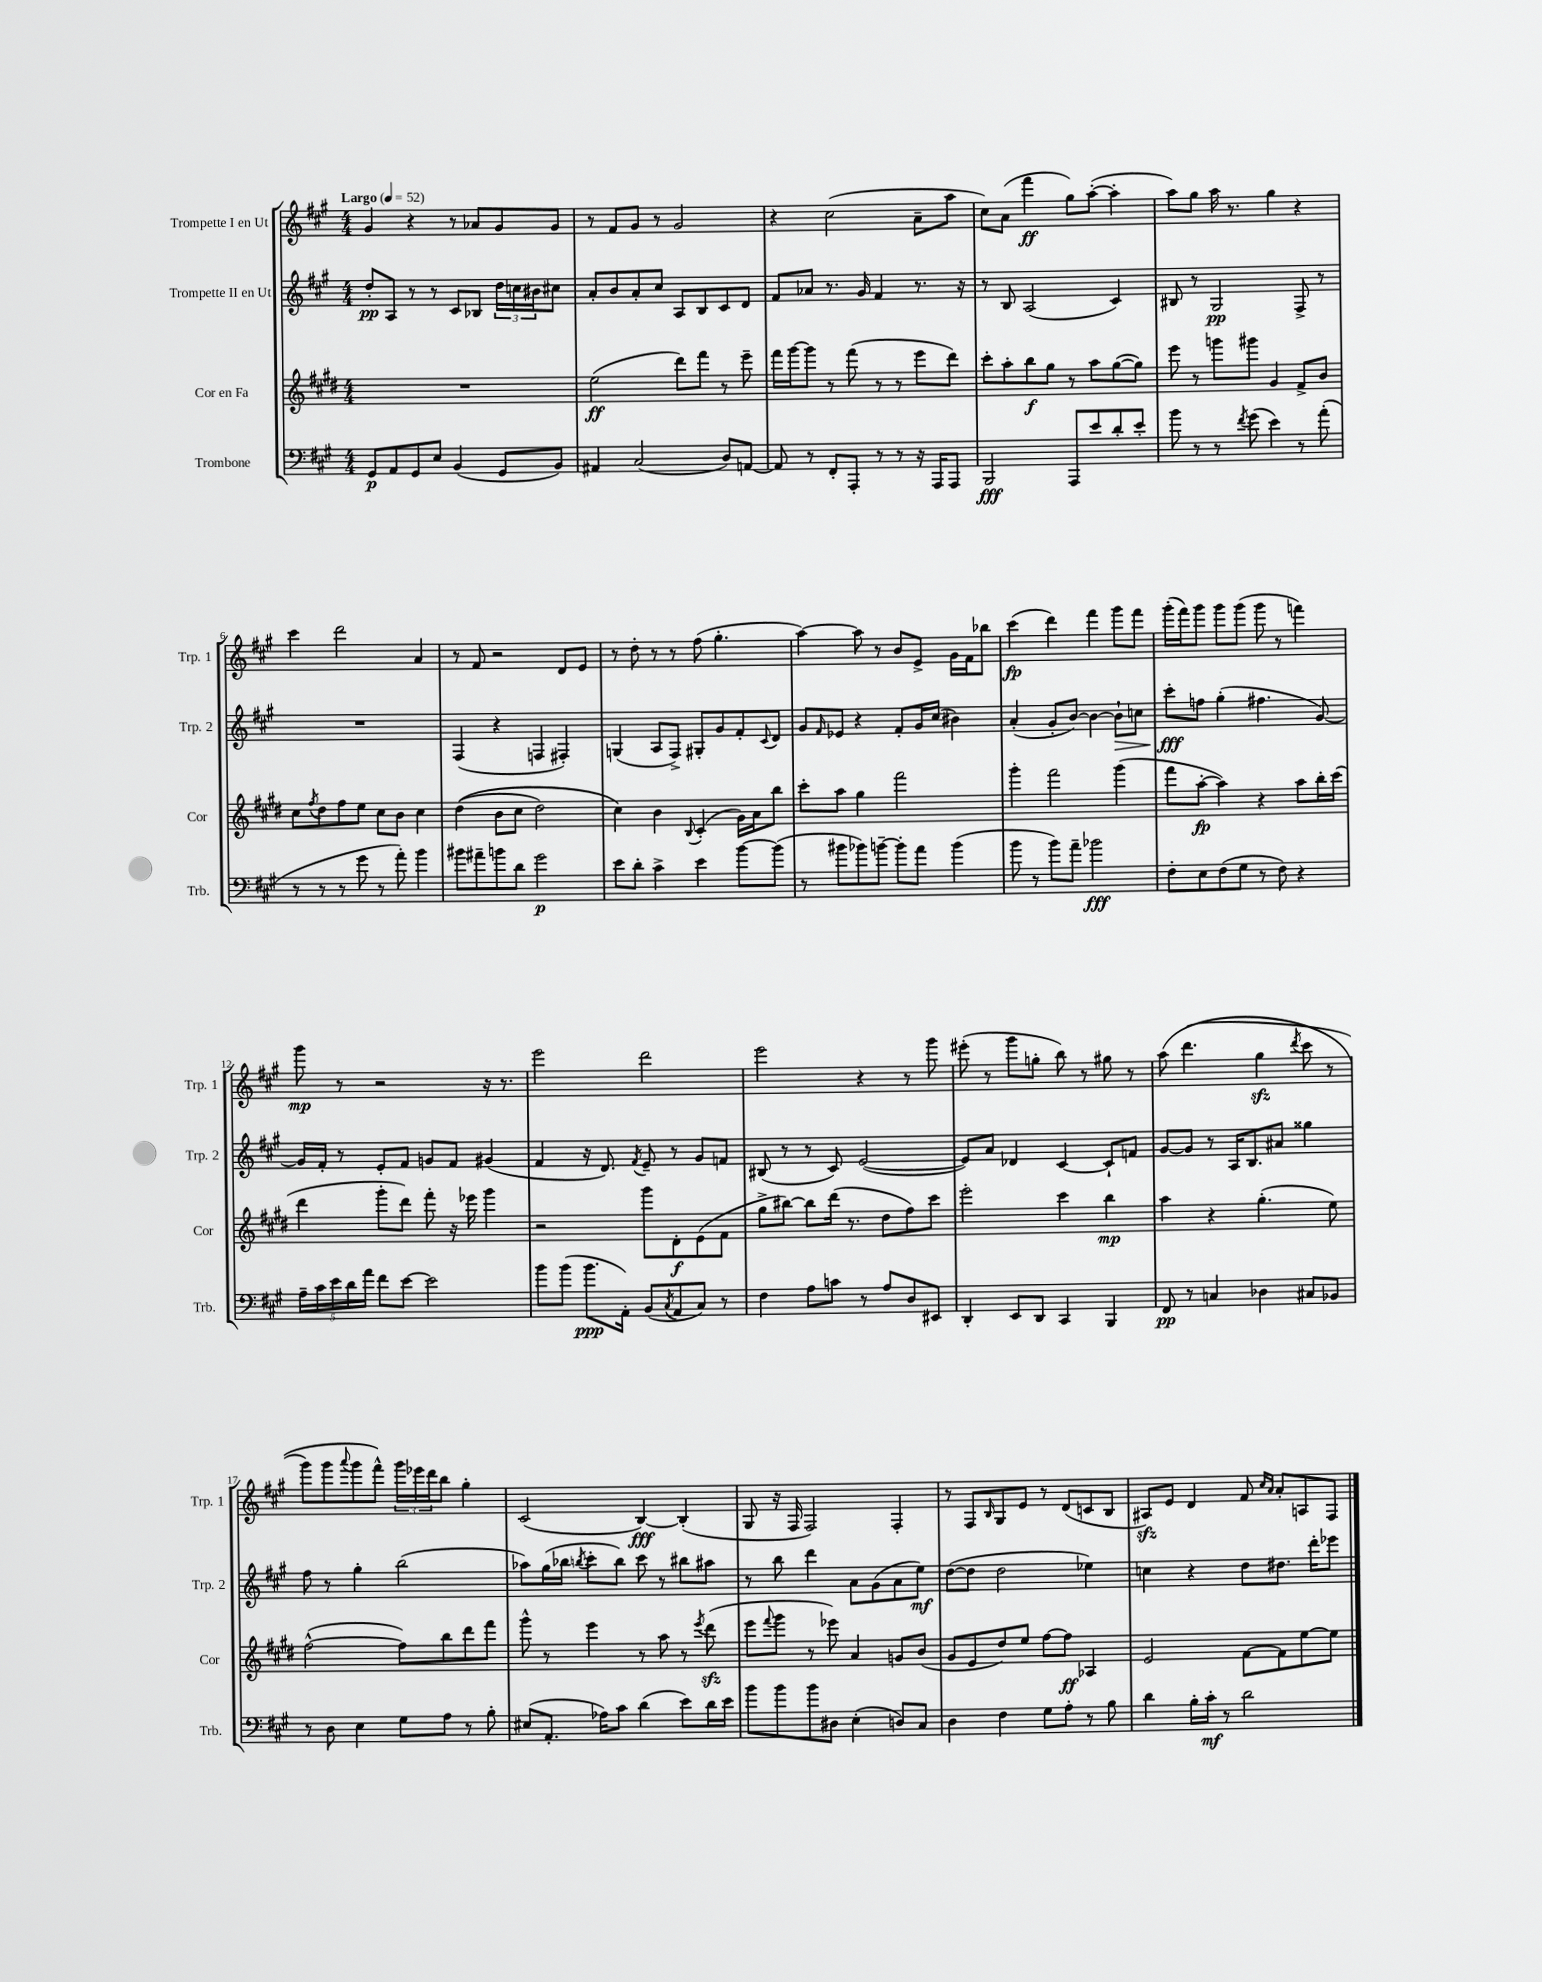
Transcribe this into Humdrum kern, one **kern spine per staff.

**kern	**dynam	**kern	**dynam	**kern	**dynam	**kern	**dynam
*part4	*part4	*part3	*part3	*part2	*part2	*part1	*part1
*staff4	*staff4	*staff3	*staff3	*staff2	*staff2	*staff1	*staff1
*I"Trombone	*	*I"Cor en Fa	*	*I"Trompette II en Ut	*	*I"Trompette I en Ut	*
*I'Trb.	*	*I'Cor	*	*I'Trp. 2	*	*I'Trp. 1	*
*clefF4	*	*clefG2	*	*clefG2	*	*clefG2	*
*k[f#c#g#]	*	*k[f#c#g#d#]	*	*k[f#c#g#]	*	*k[f#c#g#]	*
*M4/4	*	*M4/4	*	*M4/4	*	*M4/4	*
*MM52	*	*MM52	*	*MM52	*	*MM52	*
=1	=1	=1	=1	=1	=1	=1	=1
!	!	!	!	!	!	!LO:TX:a:B:t=Largo	!
8GG#/L	p	1r	.	8dd'/L	pp	4g#/	.
8AA/	.	.	.	8A/J	.	.	.
8GG#/	.	.	.	8r	.	4r	.
8E/J	.	.	.	8r	.	.	.
(4BB/	.	.	.	8c#/L	.	8r	.
.	.	.	.	8B-X/J	.	8a-X/L	.
8GG#/L	.	.	.	24dd\LL	.	8g#/	.
.	.	.	.	24ccn\	.	.	.
.	.	.	.	24b#X\J	.	.	.
8BB/J)	.	.	.	8cc#X\J	.	8g#/J	.
=2	=2	=2	=2	=2	=2	=2	=2
4AA#X/	.	(2ee\	ff	8a'/L	.	8r	.
.	.	.	.	8b/	.	8f#/L	.
(2C#/	.	.	.	8a'/	.	8g#/J	.
.	.	.	.	8cc#/J	.	8r	.
.	.	8ddd#\L)	.	8A/L	.	2g#/	.
.	.	8fff#\J	.	8B/	.	.	.
8D/L)	.	8r	.	8c#/	.	.	.
[8AAn/J	.	8eee~\	.	8d/J	.	.	.
=3	=3	=3	=3	=3	=3	=3	=3
8AA/]	.	16fff#\LL	.	8f#/L	.	4r	.
.	.	[16ggg#\J	.	.	.	.	.
8r	.	8ggg#\J]	.	8a-X/J	.	.	.
8FF#'/L	.	8r	.	8.r	.	(2cc#\	.
8AAA'/J	.	(8fff#\	.	.	.	.	.
.	.	.	.	16g#/	.	.	.
8r	.	8r	.	4f#/	.	.	.
8r	.	8r	.	.	.	.	.
16r	.	8eee\L	.	8.r	.	8a~\L	.
16AAA/KL	.	.	.	.	.	.	.
8AAA/J	.	8ddd#\J)	.	.	.	8aa\J	.
.	.	.	.	16r	.	.	.
=4	=4	=4	=4	=4	=4	=4	=4
2BBB/	fff	8ccc#'\L	.	8r	.	8cc#\L)	.
.	.	8aa'\	.	8B/	.	(8a\J	.
.	.	8bb\	f	(2A/	.	4fff#\	ff
.	.	8gg#\J	.	.	.	.	.
8AAA/L	.	8r	.	.	.	8gg#\L)	.
8e/	.	8aa\L	.	.	.	([8aa'\J	.
8d'/	.	([8gg#\	.	4c#/)	.	4aa'\]	.
8e'/J	.	8gg#\J])	.	.	.	.	.
=5	=5	=5	=5	=5	=5	=5	=5
8b\	.	8eee\	.	8B#X/	.	8aa\L)	.
8r	.	8r	.	8r	.	8gg#\J	.
8r	.	8gggn\L	.	2G#/	pp	16aa\	.
.	.	.	.	.	.	8.r	.
8qf#/	.	.	.	.	.	.	.
(8g#\	.	8ggg#X\J	.	.	.	.	.
4e\)	.	4g#/	.	.	.	4gg#\	.
8r	.	8f#^/L	.	8F#^/	.	4r	.
(8a'\	.	8b/J	.	8r	.	.	.
!!LO:LB:g=z
=6	=6	=6	=6	=6	=6	=6	=6
8r	.	8cc#\L	.	1r	.	4ccc#\	.
.	.	8qff#/	.	.	.	.	.
8r	.	8dd#\	.	.	.	.	.
8r	.	8ff#\	.	.	.	2ddd\	.
8g#\	.	8ee\J	.	.	.	.	.
8r	.	8cc#\L	.	.	.	.	.
8a'\)	.	8b\J	.	.	.	.	.
4b\	.	4cc#\	.	.	.	4a/	.
=7	=7	=7	=7	=7	=7	=7	=7
8b#X\L	.	((4dd#\	.	(4F#/	.	8r	.
8a#X~\	.	.	.	.	.	8f#/	.
8bn\	.	8b\L	.	4r	.	2r	.
8d\J	.	8cc#\J	.	.	.	.	.
2g#\	p	2dd#\)	.	4Fn/	.	.	.
.	.	.	.	4F#X'/)	.	8d/L	.
.	.	.	.	.	.	8e/J	.
=8	=8	=8	=8	=8	=8	=8	=8
8e\L	.	4cc#\)	.	(4Gn/	.	8r	.
8d'\J	.	.	.	.	.	8dd'\	.
4c#^\	.	4b\	.	8A/L	.	8r	.
.	.	.	.	8F#^/J)	.	8r	.
.	.	8qqB/	.	.	.	.	.
4e\	.	(4c#'/	.	8G#X'/L	.	(8ff#\	.
.	.	.	.	8g#/	.	4.gg#'\	.
[8b\L	.	16g#\LL)	.	8f#'/	.	.	.
.	.	16a\J	.	.	.	.	.
.	.	.	.	8qqc#/	.	.	.
(8b\J]	.	8bb\J	.	8d/J	.	.	.
=9	=9	=9	=9	=9	=9	=9	=9
8r	.	8ccc#'\L	.	8g#/L	.	[4aa\)	.
.	.	.	.	16qqf#/	.	.	.
8b#X\L	.	8aa\J	.	8e-X/J	.	.	.
8b-X\)	.	4gg#\	.	4r	.	8aa\]	.
[8bn~\J	.	.	.	.	.	8r	.
8b'\L]	.	2fff#\	.	8f#'/L	.	8b/L	.
8a\J	.	.	.	16g#/L	.	8e^/J	.
.	.	.	.	(16cc#/JJ	.	.	.
(4b\	.	.	.	4b#X\)	.	16g#\LL	.
.	.	.	.	.	.	16f#\J	.
.	.	.	.	.	.	8bb-X\J	.
=10	=10	=10	=10	=10	=10	=10	=10
8b\	.	4ggg#'\	.	(4a'/	.	(4ccc#\	fp
8r	.	.	.	.	.	.	.
8b\L)	.	2fff#\	.	8g#'/L	.	4ddd\)	.
8a~\J	.	.	.	[8b/J)	.	.	.
2b-X\	fff	.	.	4b\_	.	4fff#\	.
!	!	!	!	!	!LO:HP:b	!	!
.	.	(4ggg#\	.	8b`\L]	>	8ggg#\L	.
.	.	.	.	8ccn\J	.	8fff#\J	.
=11	=11	=11	=11	=11	=11	=11	=11
8F#'\L	.	8fff#\L	.	8ccc#'\L	fff	(16ggg#'\LL	.
.	.	.	.	.	.	16fff#\J)	.
8E\	.	[8aa'\J	fp	8ffn\J	]	8ggg#\J	.
(8F#\	.	4aa\])	.	(4gg#'\	.	8ggg#\L	.
8G#\J	.	.	.	.	.	(8ggg#\J	.
8r	.	4r	.	4.ff#X\	.	8ggg#\	.
8F#\)	.	.	.	.	.	8r	.
4r	.	8aa\L	.	.	.	4fffn\)	.
.	.	16bb'\L	.	[8g#/)	.	.	.
.	.	(16ccc#\JJ	.	.	.	.	.
!!LO:LB:g=z
=12	=12	=12	=12	=12	=12	=12	=12
20A~\LL	.	4ddd#\	.	16g#/LL]	.	8ggg#\	mp
20c#\	.	.	.	.	.	.	.
.	.	.	.	16f#'/JJ	.	.	.
20e\	.	.	.	.	.	.	.
.	.	.	.	8r	.	8r	.
20d\	.	.	.	.	.	.	.
20a\JJ	.	.	.	.	.	.	.
8f#\L	.	8ggg#'\L	.	8e'/L	.	2r	.
[8e\J	.	8ddd#\J)	.	8f#/J	.	.	.
2e\]	.	8fff#'\	.	8gn/L	.	.	.
.	.	16r	.	8f#/J	.	.	.
.	.	16eee-X\	.	.	.	.	.
.	.	4ggg#\	.	(4g#X/	.	16r	.
.	.	.	.	.	.	8.r	.
=13	=13	=13	=13	=13	=13	=13	=13
8b\L	.	2r	.	4f#/	.	2eee\	.
(8b\J	.	.	.	.	.	.	.
8.b\L	ppp	.	.	16r	.	.	.
.	.	.	.	8.d/)	.	.	.
16AA'\Jk)	.	.	.	.	.	.	.
.	.	.	.	8qf#/	.	.	.
(8BB/L	.	8ggg#\L	.	8e~/	.	2ddd\	.
8qC#/	.	.	.	.	.	.	.
8AA/	.	8d#'\	f	8r	.	.	.
8C#/J)	.	(8e\	.	8g#/L	.	.	.
8r	.	8f#\J	.	8fn/J	.	.	.
=14	=14	=14	=14	=14	=14	=14	=14
4F#\	.	8gg#^\L	.	(8B#X/	.	2eee\	.
.	.	[8bb#X\J)	.	8r	.	.	.
8A\L	.	8bb#\L]	.	8r	.	.	.
8cn\J	.	(16ddd#\Jk	.	8c#/)	.	.	.
.	.	8.r	.	.	.	.	.
8r	.	.	.	([2e/	.	4r	.
8A/L	.	8dd#\L	.	.	.	.	.
8D/	.	8ff#\)	.	.	.	8r	.
8EE#X/J	.	8ccc#\J	.	.	.	8ggg#\	.
=15	=15	=15	=15	=15	=15	=15	=15
4DD'/	.	2eee'\	.	8e/L])	.	(8eee#X'\	.
.	.	.	.	8a/J	.	8r	.
8EE/L	.	.	.	4d-X/	.	8ggg#\L	.
8DD/J	.	.	.	.	.	8ggn'\J	.
4CC#/	.	4ccc#\	.	[4c#/	.	8bb\)	.
.	.	.	.	.	.	8r	.
4BBB/	.	4bb\	mp	8c#`/L]	.	8gg#X\	.
.	.	.	.	8fn/J	.	8r	.
=16	=16	=16	=16	=16	=16	=16	=16
8FF#/	pp	4aa\	.	[8g#/L	.	(8aa\	.
8r	.	.	.	8g#/J]	.	(4.ddd\	.
4Cn/	.	4r	.	8r	.	.	.
.	.	.	.	16A/KL	.	.	.
.	.	.	.	8.B/	.	.	.
4D-X\	.	(4.gg#'\	.	.	.	4gg#zz\	.
.	.	.	.	8a#X/J	.	.	.
.	.	.	.	.	.	8qddd/	.
8C#X/L	.	.	.	4gg##X\	.	8ccc#\	.
8BB-X/J	.	8ee\)	.	.	.	8r	.
!!LO:LB:g=z
=17	=17	=17	=17	=17	=17	=17	=17
8r	.	([2ff#^^\	.	8ff#\	.	8ggg#\L)	.
8D\	.	.	.	8r	.	8ggg#\	.
.	.	.	.	.	.	8qqaaa/	.
4E\	.	.	.	4gg#'\	.	8ggg#\	.
.	.	.	.	.	.	8fff#^^\J)	.
8G#\L	.	8ff#\L])	.	(2bb\	.	24ggg#\LL	.
.	.	.	.	.	.	24eee-X\	.
.	.	.	.	.	.	24ddd\J	.
8A\J	.	8bb\	.	.	.	8bb\J	.
8r	.	8ddd#\	.	.	.	4gg#'\	.
8B'\	.	8fff#\J	.	.	.	.	.
=18	=18	=18	=18	=18	=18	=18	=18
(8E#X/L	.	8ggg#^^\	.	8aa-X\L)	.	(2c#/	.
8.AA'/J	.	8r	.	(16gg#\L	.	.	.
.	.	.	.	16bb-X\JJ	.	.	.
.	.	.	.	8qbbn/	.	.	.
.	.	4eee\	.	8ccc#'\L	.	.	.
16A-X\KL)	.	.	.	.	.	.	.
8c#\J	.	.	.	8bb\J)	.	.	.
(4d\	.	8r	.	8ccc#\	.	[4B/)	fff
.	.	8aa\	.	8r	.	.	.
8e\L)	.	8r	.	8bb#X\L	.	(4B'/]	.
.	.	8qeee/	.	.	.	.	.
16d\L	.	(8ddd#zz\	.	8aa#X\J	.	.	.
16e\JJ	.	.	.	.	.	.	.
=19	=19	=19	=19	=19	=19	=19	=19
8b\L	.	8eee\L	.	8r	.	8G#/	.
.	.	8qqfff#/	.	.	.	.	.
8b\	.	8ggg#\J	.	8bb\	.	16r	.
.	.	.	.	.	.	16F#/	.
8b\	.	8r	.	4ddd\	.	2F#/)	.
8D#X\J	.	8eee-X\)	.	.	.	.	.
(4E'\	.	4a/	.	8a\L	.	.	.
.	.	.	.	(8g#\	.	.	.
8Dn/L)	.	8gn/L	.	8a\	.	4F#'/	.
8C#/J	.	(8b/J	.	8ee\J)	mf	.	.
=20	=20	=20	=20	=20	=20	=20	=20
4D\	.	8g#/L	.	([8dd\L	.	8r	.
.	.	8e/	.	8dd\J]	.	8F#/L	.
.	.	.	.	.	.	16qqB/	.
4F#\	.	8dd#/)	.	2dd\	.	8G#/	.
.	.	8ee/J	.	.	.	8e/J	.
8G#\L	.	[8ff#\L	.	.	.	8r	.
8A'\J	.	8ff#\J]	ff	.	.	(8d/L	.
8r	.	4A-X/	.	4ee-X\)	.	8cn/	.
8B\	.	.	.	.	.	8B/J	.
=21	=21	=21	=21	=21	=21	=21	=21
4d\	.	2e/	.	4ccn\	.	8A#Xzz/L)	.
.	.	.	.	.	.	8e/J	.
16B'\LL	.	.	.	4r	.	4d/	.
16c#'\JJ	mf	.	.	.	.	.	.
8r	.	.	.	.	.	.	.
2d\	.	[8f#\L	.	8dd\L	.	8f#/	.
.	.	.	.	.	.	16qqcc#/LL	.
.	.	.	.	.	.	16qqa/JJ	.
.	.	8f#\]	.	8.dd#X\J	.	8a'/L	.
.	.	[8ee\	.	.	.	8An/	.
.	.	.	.	16ddd'\KL	.	.	.
.	.	8ee\J]	.	8eee-X\J	.	8F#/J	.
==	==	==	==	==	==	==	==
*-	*-	*-	*-	*-	*-	*-	*-
